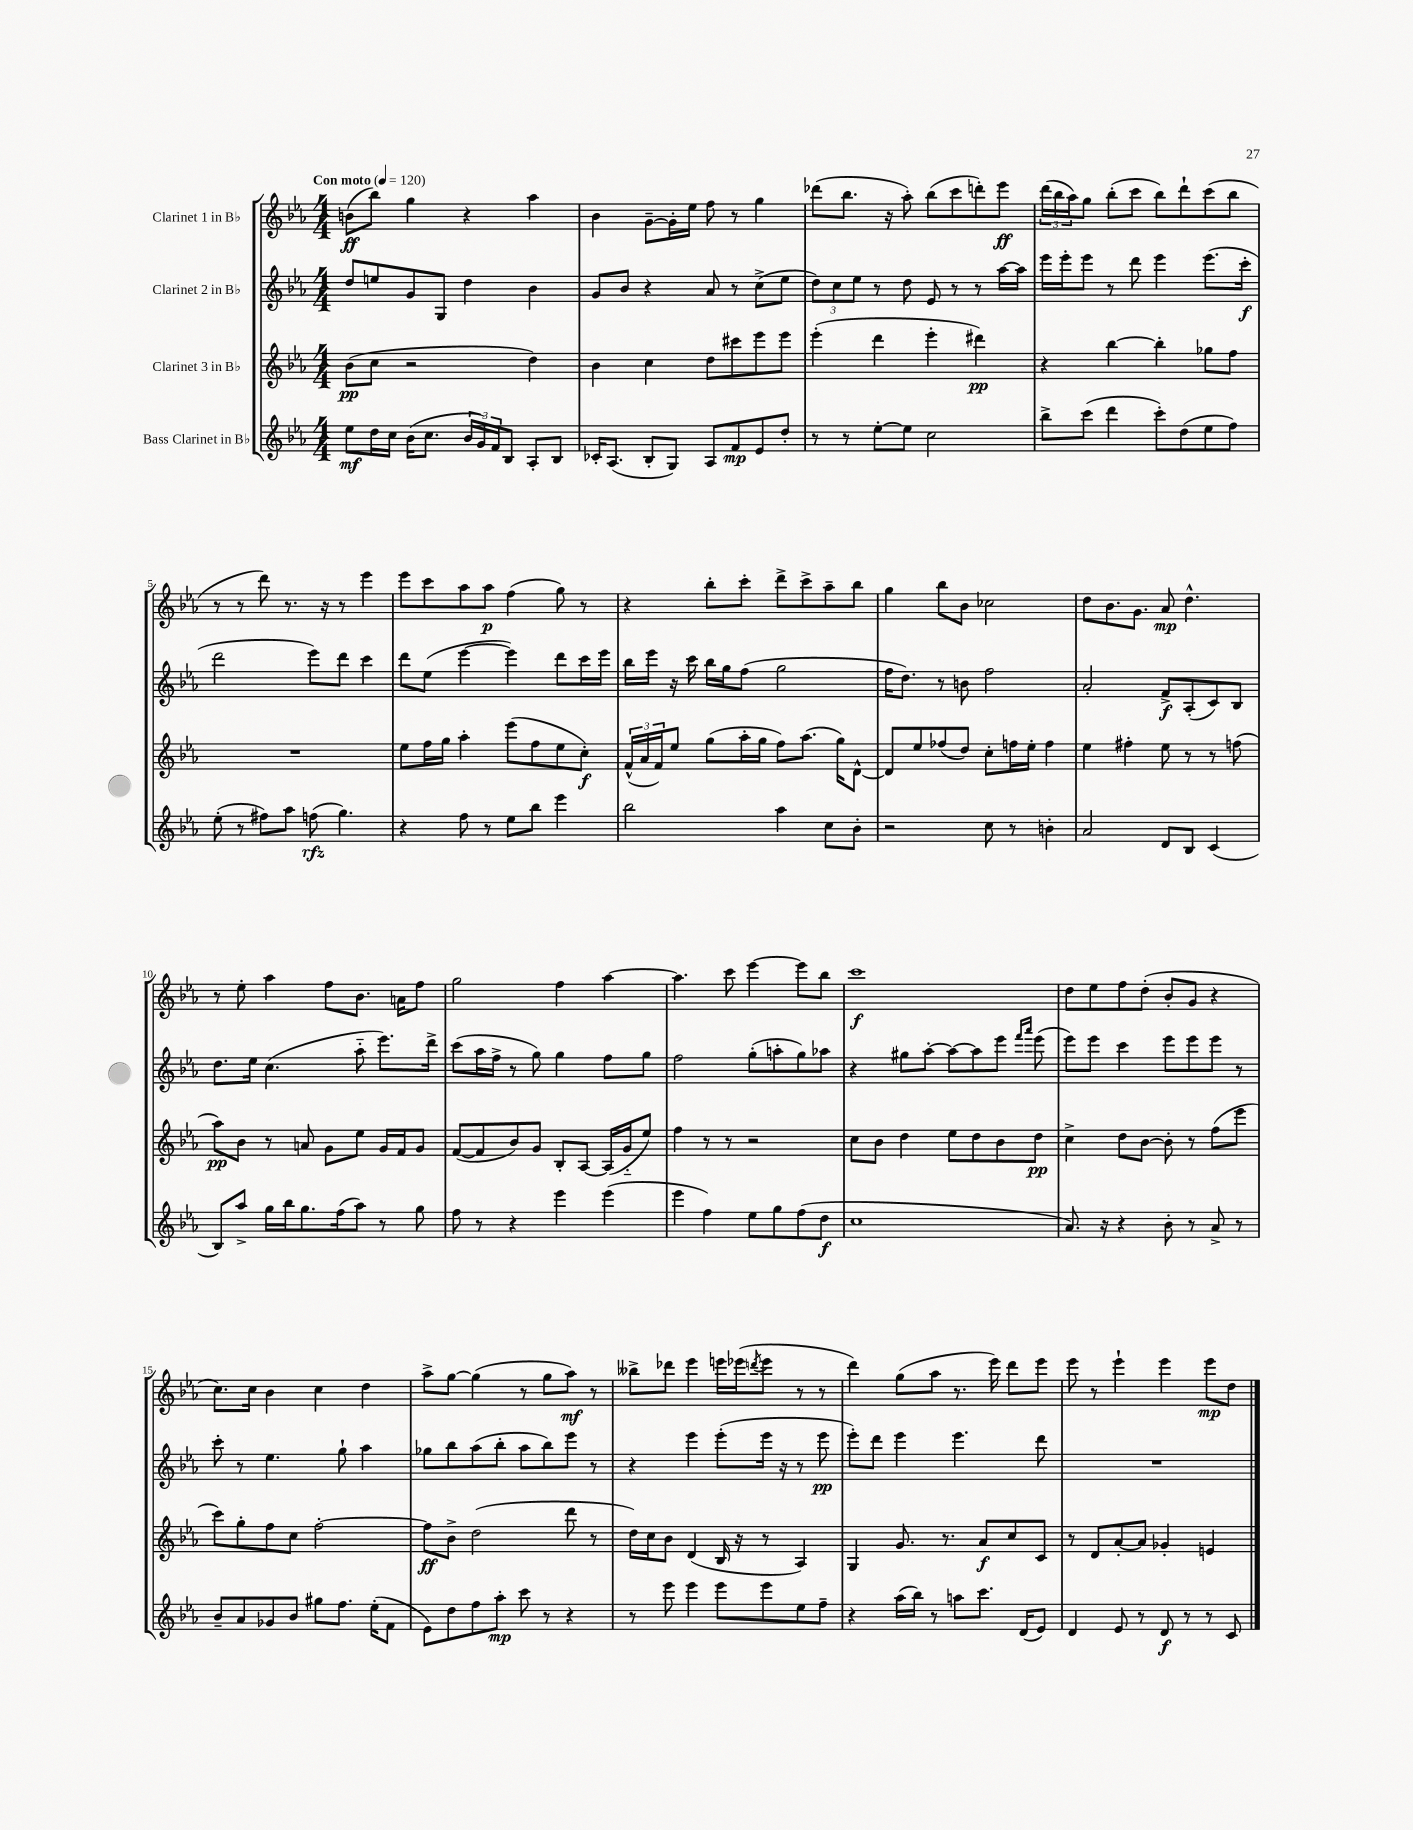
<<
\new StaffGroup <<
\new Staff = "s0" \with { instrumentName = "Clarinet 1 in Bb" } {
    \clef treble \key ees \major \numericTimeSignature \time 4/4 \tempo "Con moto" 4 = 120
    b'8\ff( bes''8) g''4 r4 aes''4 |
    bes'4 g'8~-- g'16-. ees''16 f''8 r8 g''4 |
    des'''8( bes''8. r16 aes''8-.) bes''8( c'''8 d'''8-.) ees'''8\ff |
    \tuplet 3/2 { d'''16( bes''16 aes''16) } g''8 bes''8-.( c'''8 bes''8) d'''8-! c'''8( bes''8 |
    r8 r8 d'''8) r8. r16 r8 ees'''4 |
    ees'''8 c'''8 aes''8 aes''8\p f''4( g''8) r8 |
    r4 bes''8-. c'''8-. d'''8-> c'''8-> aes''8-- bes''8 |
    g''4 bes''8 bes'8 ces''2 |
    d''8 bes'8. g'8. aes'8\mp d''4.-^ |
    r8 ees''8-. aes''4 f''8 bes'8. a'16 f''8 |
    g''2 f''4 aes''4~ |
    aes''4. c'''8 ees'''4~ ees'''8 bes''8 |
    c'''1\f |
    d''8 ees''8 f''8 d''8-.( bes'8-. g'8 r4 |
    c''8.) c''16 bes'4 c''4 d''4 |
    aes''8-> g''8~ g''4( r8 g''8 aes''8\mf) r8 |
    beses''8-> des'''8 ees'''4 e'''16 ees'''16( \acciaccatura { d'''8 } ees'''8 r8 r8 |
    d'''4) g''8( aes''8 r8. ees'''16) d'''8 ees'''8 |
    ees'''8 r8 ees'''4-! ees'''4 ees'''8\mp d''8 \bar "|." |
}
\new Staff = "s1" \with { instrumentName = "Clarinet 2 in Bb" } {
    \clef treble \key ees \major \numericTimeSignature \time 4/4
    d''8 e''8 g'8 g8 d''4 bes'4 |
    g'8 bes'8 r4 aes'8 r8 c''8->( ees''8 |
    \tuplet 3/2 { d''8) c''8 ees''8 } r8 d''8 ees'8 r8 r8 aes''16~ aes''16 |
    ees'''16 ees'''16-. ees'''8 r8 d'''8 ees'''4 ees'''8.( c'''16-.\f |
    d'''2 ees'''8) d'''8 c'''4 |
    d'''8 ees''8( ees'''4~ ees'''4) d'''8 c'''16 ees'''16 |
    bes''16 ees'''16 r16 c'''16 bes''16 g''16 f''8( g''2 |
    f''16 d''8.) r8 b'8 f''2 |
    aes'2-. f'8->\f aes8-.( c'8) bes8 |
    d''8. ees''16 c''4.( aes''8-_ ees'''8.) d'''16-> |
    c'''8( aes''16 f''16-> r8 g''8) g''4 f''8 g''8 |
    f''2 g''8-.( a''8-. g''8) aes''8 |
    r4 gis''8 aes''8~-. aes''8~ aes''8 ees'''8 \grace { f'''16 aes'''16 } ees'''8( |
    ees'''8) ees'''8 c'''4 ees'''8 ees'''8 ees'''8 r8 |
    c'''8-. r8 ees''4. g''8-! aes''4 |
    ges''8 bes''8 aes''8( bes''8-. aes''8 bes''8) ees'''8 r8 |
    r4 ees'''4 ees'''8-.( ees'''16 r16 r8 ees'''8\pp |
    ees'''8-.) d'''8 ees'''4 ees'''4. d'''8 |
    R1 \bar "|." |
}
\new Staff = "s2" \with { instrumentName = "Clarinet 3 in Bb" } {
    \clef treble \key ees \major \numericTimeSignature \time 4/4
    bes'8\pp( c''8 r2 d''4) |
    bes'4 c''4 d''8 cis'''8 ees'''8 ees'''8 |
    ees'''4-.( d'''4 ees'''4-. dis'''4\pp) |
    r4 bes''4~ bes''4-. ges''8 f''8 |
    R1 |
    ees''8 f''16 g''16 aes''4-. ees'''8( f''8 ees''8 c''8-.\f) |
    \tuplet 3/2 { f'16-^( aes'16 f'16) } ees''8 g''8( aes''16-. g''16 f''8) aes''8.( g''16) d'8~-^ |
    d'8 ees''8 fes''8( d''8) c''8-. f''16 ees''16-. f''4 |
    ees''4 fis''4-. ees''8 r8 r8 f''8( |
    aes''8\pp) bes'8 r8 a'8 g'8 ees''8 g'16 f'16 g'8 |
    f'8~( f'8 bes'8) g'8 bes8-. aes8~ aes16( g'16-_ ees''8) |
    f''4 r8 r8 r2 |
    c''8 bes'8 d''4 ees''8 d''8 bes'8 d''8\pp |
    c''4-> d''8 bes'8~ bes'8-. r8 f''8( ees'''8 |
    c'''8) g''8-. f''8 c''8 f''2~-. |
    f''8\ff bes'8-> d''2( d'''8 r8 |
    d''16) c''16 bes'8 d'4( bes16 r16 r8 aes4) |
    g4 g'8. r8. aes'8\f c''8 c'8 |
    r8 d'8 aes'8~-. aes'8 ges'4-. e'4 \bar "|." |
}
\new Staff = "s3" \with { instrumentName = "Bass Clarinet in Bb" } {
    \clef treble \key ees \major \numericTimeSignature \time 4/4
    ees''8\mf d''16 c''16 bes'16( c''8. \tuplet 3/2 { bes'16 g'16) f'16 } bes8 aes8-. bes8 |
    ces'16-. aes8.( bes8-. g8) aes8 f'8\mp ees'8 d''8-. |
    r8 r8 ees''8~-. ees''8 c''2 |
    bes''8-> c'''8( d'''4 c'''8-.) d''8( ees''8 f''8) |
    ees''8-.( r8 fis''8) aes''8 f''8\rfz( g''4.) |
    r4 f''8 r8 ees''8 bes''8 ees'''4 |
    bes''2 aes''4 c''8 bes'8-. |
    r2 c''8 r8 b'4-. |
    aes'2 d'8 bes8 c'4( |
    bes8) aes''8-> g''16 bes''16 g''8. f''16( aes''8) r8 g''8 |
    f''8 r8 r4 ees'''4 ees'''4( |
    ees'''4 f''4) ees''8 g''8 f''8( d''8\f |
    c''1 |
    aes'8.) r16 r4 bes'8-. r8 aes'8-> r8 |
    bes'8-- aes'8 ges'8 bes'8 gis''8 f''8. ees''16-.( f'8 |
    ees'8) d''8 f''8 aes''8-.\mp c'''8 r8 r4 |
    r8 ees'''8 ees'''4 ees'''8 ees'''8 ees''8 f''8-- |
    r4 aes''16( bes''16) r8 a''8 c'''8. d'16( ees'8) |
    d'4 ees'8 r8 d'8\f r8 r8 c'8 \bar "|." |
}
>>
>>
